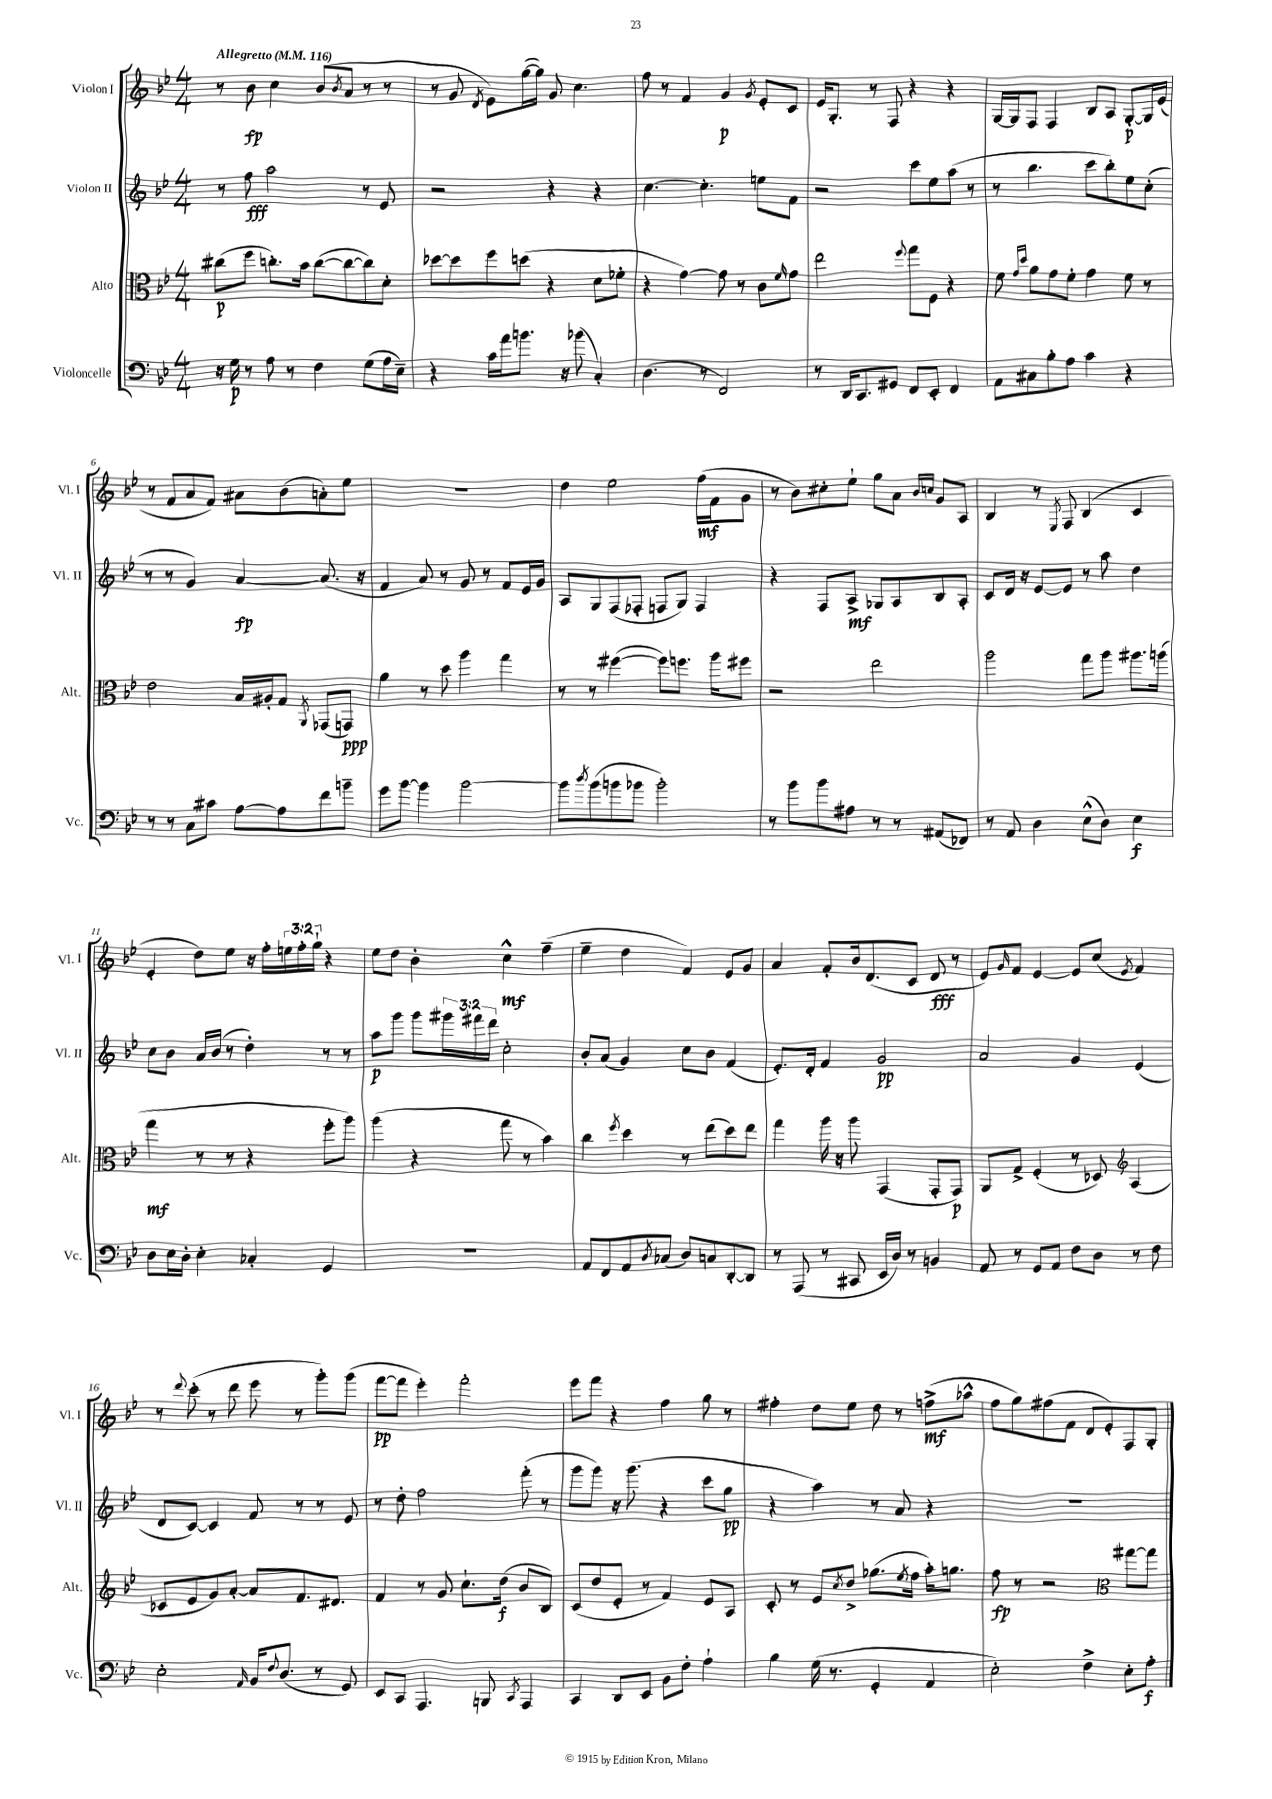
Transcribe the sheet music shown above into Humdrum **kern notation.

**kern	**dynam	**kern	**dynam	**kern	**dynam	**kern	**dynam
*part4	*part4	*part3	*part3	*part2	*part2	*part1	*part1
*staff4	*staff4	*staff3	*staff3	*staff2	*staff2	*staff1	*staff1
*I"Violoncelle	*	*I"Alto	*	*I"Violon II	*	*I"Violon I	*
*I'Vc.	*	*I'Alt.	*	*I'Vl. II	*	*I'Vl. I	*
*clefF4	*	*clefC3	*	*clefG2	*	*clefG2	*
*k[b-e-]	*	*k[b-e-]	*	*k[b-e-]	*	*k[b-e-]	*
*M4/4	*	*M4/4	*	*M4/4	*	*M4/4	*
*MM116	*	*MM116	*	*MM116	*	*MM116	*
=1	=1	=1	=1	=1	=1	=1	=1
!	!	!	!	!	!	!LO:TX:a:B:t=Allegretto	!
16r	.	(8cc#X\L	p	8r	.	8r	.
16G\	p	.	.	.	.	.	.
8r	.	8ff\J	.	8ff\	fff	8b-\	fp
8A\	.	8.ccn'\L)	.	2aa\	.	4cc\	.
8r	.	.	.	.	.	.	.
.	.	16b-\Jk	.	.	.	.	.
4F\	.	([8cc\L	.	.	.	(8b-/L	.
.	.	.	.	.	.	8qb-/	.
.	.	8cc\_	.	.	.	8a/J	.
(8G\L	.	8cc\])	.	8r	.	8r	.
16A\L	.	8d'\J	.	8e-/	.	8r	.
16E-~\JJ)	.	.	.	.	.	.	.
=2	=2	=2	=2	=2	=2	=2	=2
4r	.	[8dd-X\L	.	2r	.	8r	.
.	.	8dd-\]	.	.	.	8g/	.
.	.	.	.	.	.	8qd/	.
16c\LL	.	8ff\	.	.	.	8e-\L)	.
16a\J	.	.	.	.	.	.	.
8.bn\J	.	(8ddn\J	.	.	.	([16gg\L	.
.	.	.	.	.	.	16gg\JJ])	.
.	.	4r	.	4r	.	8g/	.
16r	.	.	.	.	.	.	.
(8b-X\	.	.	.	.	.	4.cc\	.
4C'/)	.	8d\L	.	4r	.	.	.
.	.	8f-X'\J	.	.	.	.	.
=3	=3	=3	=3	=3	=3	=3	=3
(4.D\	.	4r	.	[4.cc\	.	8ff\	.
.	.	.	.	.	.	8r	.
.	.	[4g\)	.	.	.	4f/	.
8r	.	.	.	4.cc'\]	.	.	.
2FF/)	.	8g\]	.	.	.	4g/	p
.	.	8r	.	.	.	.	.
.	.	.	.	.	.	8qg/	.
.	.	8c\L	.	8een\L	.	8e-'/L	.
.	.	16qqf/	.	.	.	.	.
.	.	8g\J	.	8f\J	.	8c/J	.
=4	=4	=4	=4	=4	=4	=4	=4
8r	.	2ee-\	.	2r	.	16e-/KL	.
.	.	.	.	.	.	8.G'/J	.
16DD/KL	.	.	.	.	.	.	.
8.CC/	.	.	.	.	.	.	.
.	.	.	.	.	.	8r	.
8GG#X/J	.	.	.	.	.	8F/	.
.	.	8qqff/	.	.	.	.	.
8FF/L	.	8gg\L	.	8ccc\L	.	4r	.
8EE-'/J	.	8F\J	.	8ee-\	.	.	.
4FF/	.	4r	.	(8aa\J	.	4r	.
.	.	.	.	8r	.	.	.
=5	=5	=5	=5	=5	=5	=5	=5
8AA\L	.	8f\	.	8r	.	[16G/LL	.
.	.	.	.	.	.	16G/J]	.
.	.	16qqg/LL	.	.	.	.	.
.	.	16qqdd/JJ	.	.	.	.	.
8C#X\	.	8a\L	.	4.bb-\	.	8F/J	.
8B-'\	.	8g\	.	.	.	4F/	.
8A\J	.	8f'\J	.	.	.	.	.
4c\	.	4g\	.	8ccc\L	.	8B-/L	.
.	.	.	.	8bb-'\)	.	8A/J	.
4r	.	8f\	.	8ee-\	.	[8G'/L	p
.	.	8r	.	(8cc'\J	.	16G/L]	.
.	.	.	.	.	.	(16e-/JJ	.
!!LO:LB:g=z
=6	=6	=6	=6	=6	=6	=6	=6
8r	.	2e-\	.	8r	.	8r	.
8r	.	.	.	8r	.	8f/L	.
8C\L	.	.	.	4g/)	.	8a/	.
8c#X\J	.	.	.	.	.	8f/J)	.
[8A\L	.	16B-/LL	.	[4a/	fp	8a#X\L	.
.	.	16A#X'/J	.	.	.	.	.
8A\]	.	8G/J	.	.	.	(8b-\	.
.	.	8qAA/	.	.	.	.	.
8f\	.	(8GG-X/L	.	(8.a/]	.	8an'\)	.
8bn~\J	.	8GGn/J)	ppp	.	.	8ee-\J	.
.	.	.	.	16r	.	.	.
=7	=7	=7	=7	=7	=7	=7	=7
8g\L	.	4a\	.	4f/	.	1r	.
[8b-\J	.	.	.	.	.	.	.
4b-\]	.	8r	.	8a/)	.	.	.
.	.	8dd\	.	8r	.	.	.
[2b-\	.	4aa\	.	8g/	.	.	.
.	.	.	.	8r	.	.	.
.	.	4gg\	.	8f/L	.	.	.
.	.	.	.	16e-/L	.	.	.
.	.	.	.	16g/JJ	.	.	.
=8	=8	=8	=8	=8	=8	=8	=8
8b-\L]	.	8r	.	8A/L	.	4dd\	.
8qdd/	.	.	.	.	.	.	.
(8b-\	.	8r	.	8G/	.	.	.
8bn\	.	([4ff#X\	.	(8F/	.	2ee-\	.
8b-X\J	.	.	.	8F-X'/J	.	.	.
2b-'\)	.	8ff#\L])	.	8Fn/L	.	.	.
.	.	8.ffn\J	.	8G/J)	.	.	.
.	.	.	.	4F/	.	(16ff\LL	mf
.	.	16aa\KL	.	.	.	16f\J	.
.	.	8ff#X\J	.	.	.	8g\J	.
=9	=9	=9	=9	=9	=9	=9	=9
8r	.	2r	.	4r	.	8r	.
8b-\L	.	.	.	.	.	8b-\L)	.
8b-\	.	.	.	8F/L	.	8cc#X'\	.
8A#X\J	.	.	.	8A^/J	mf	8ee-`\J	.
8r	.	2ee-\	.	8G-X/L	.	8gg\L	.
8r	.	.	.	8A/	.	8a\J	.
.	.	.	.	.	.	16qqb-/LL	.
.	.	.	.	.	.	16qqccn/JJ	.
(8AA#X/L	.	.	.	8B-/	.	8g/L	.
8FF-X/J)	.	.	.	8A'/J	.	8A/J	.
=10	=10	=10	=10	=10	=10	=10	=10
8r	.	2aa\	.	8c/L	.	4B-/	.
8AA/	.	.	.	16d/Jk	.	.	.
.	.	.	.	16r	.	.	.
4D\	.	.	.	[8e-/L	.	8r	.
.	.	.	.	.	.	8qE-/	.
.	.	.	.	8e-/J]	.	8F/	.
(8E-^^\L	.	8gg\L	.	8r	.	(4B-/	.
8D\J)	.	8aa\J	.	8aa\	.	.	.
4E-\	f	8.aa#X\L	.	4dd\	.	4c/	.
.	.	(16aan\Jk	.	.	.	.	.
!!LO:LB:g=z
=11	=11	=11	=11	=11	=11	=11	=11
8D\L	.	4gg\	mf	8cc\L	.	4e-'/	.
16E-\L	.	.	.	8b-\J	.	.	.
16D'\JJ	.	.	.	.	.	.	.
4E-'\	.	8r	.	16a/LL	.	8dd\L)	.
.	.	.	.	(16b-/JJ	.	.	.
.	.	8r	.	8r	.	8ee-\J	.
4C-X'/	.	4r	.	4dd'\)	.	16r	.
.	.	.	.	.	.	16ff'\LL	.
.	.	.	.	.	.	24een\	.
.	.	.	.	.	.	24ff'\	.
.	.	.	.	.	.	24gg`\JJ	.
4GG/	.	8ff'\L	.	8r	.	4r	.
.	.	8aa\J)	.	8r	.	.	.
=12	=12	=12	=12	=12	=12	=12	=12
1r	.	(4aa\	.	8aa\L	p	8ee-\L	.
.	.	.	.	8ggg\J	.	8dd\J	.
.	.	4r	.	8ggg\L	.	4b-'\	.
.	.	.	.	24ggg#X\L	.	.	.
.	.	.	.	24fff#X\	.	.	.
.	.	.	.	24ddd\JJ	.	.	.
.	.	8gg\	.	2cc'\	.	4cc^^\	mf
.	.	8r	.	.	.	.	.
.	.	4b-\)	.	.	.	(4ff~\	.
=13	=13	=13	=13	=13	=13	=13	=13
8AA/L	.	4cc\	.	8b-'/L	.	4ee-~\	.
8FF/	.	.	.	(8a/J	.	.	.
.	.	8qff/	.	.	.	.	.
8AA/	.	4dd\	.	4g/)	.	4dd\	.
8qD/	.	.	.	.	.	.	.
(8C-X/J	.	.	.	.	.	.	.
8D/L)	.	8r	.	8cc\L	.	4f/)	.
8Cn/	.	(8ee-\L	.	8b-\J	.	.	.
[8DD'/	.	8dd\)	.	(4f/	.	8e-/L	.
8DD/J]	.	8ee-\J	.	.	.	8g/J	.
=14	=14	=14	=14	=14	=14	=14	=14
8r	.	4gg\	.	8.e-'/L)	.	4a/	.
(8AAA/	.	.	.	.	.	.	.
.	.	.	.	16d'/Jk	.	.	.
8r	.	16aa\	.	4f/	.	8f'/L	.
.	.	16r	.	.	.	.	.
8CC#X/	.	8aa\	.	.	.	16b-/k	.
.	.	.	.	.	.	(8.d/	.
16EE-/LL	.	(4GG/	.	2g/	pp	.	.
16D/JJ)	.	.	.	.	.	.	.
8r	.	.	.	.	.	8c/J	.
4BBn/	.	8GG'/L	.	.	.	8d/	fff
.	.	8GG/J)	p	.	.	8r	.
=15	=15	=15	=15	=15	=15	=15	=15
8AA/	.	8AA/L	.	2a/	.	8e-/L)	.
.	.	.	.	.	.	16qqg/	.
8r	.	8G^/J	.	.	.	8f/J	.
8GG/L	.	(4F'/	.	.	.	[4e-/	.
8AA/J	.	.	.	.	.	.	.
8F\L	.	8r	.	4g/	.	8e-/L]	.
8D\J	.	8D-X/)	.	.	.	(8cc/J	.
*	*	*clefG2	*	*	*	*	*
.	.	.	.	.	.	8qe-/	.
8r	.	(4A/	.	(4e-/	.	4f/)	.
8F\	.	.	.	.	.	.	.
!!LO:LB:g=z
=16	=16	=16	=16	=16	=16	=16	=16
2E-'\	.	8c-X/L	.	8d/L	.	8r	.
.	.	.	.	.	.	8qqddd/	.
.	.	8e-/	.	[8c/J)	.	(8ccc'\	.
.	.	8g/)	.	4c/]	.	8r	.
.	.	[8a'/J	.	.	.	8ddd\	.
16qqAA/	.	.	.	.	.	.	.
16BB-/KL	.	8a/L]	.	8f/	.	8eee-\	.
8qqF/	.	.	.	.	.	.	.
(8.D/J	.	.	.	.	.	.	.
.	.	8.f/	.	8r	.	8r	.
8r	.	.	.	8r	.	8ggg'\L)	.
.	.	8.d#X/J	.	.	.	.	.
8GG/)	.	.	.	8e-/	.	(8ggg\J	.
=17	=17	=17	=17	=17	=17	=17	=17
8EE-/L	.	4f/	.	8r	.	[8fff\L	pp
8CC/J	.	.	.	8dd'\	.	8fff\J]	.
4.AAA/	.	8r	.	2ff\	.	4eee-'\)	.
.	.	8g/	.	.	.	.	.
.	.	8.cc`\L	.	.	.	2fff'\	.
8BBBn/	.	.	.	.	.	.	.
.	.	(16dd\Jk	f	.	.	.	.
8qCC/	.	.	.	.	.	.	.
4AAA/	.	8b-/L	.	(8fff'\	.	.	.
.	.	8B-/J)	.	8r	.	.	.
=18	=18	=18	=18	=18	=18	=18	=18
4CC/	.	(8c/L	.	8ggg\L	.	8eee-\L	.
.	.	8dd/	.	8ggg\J)	.	8fff\J	.
8DD/L	.	8e-'/J	.	16r	.	4r	.
.	.	.	.	(8.ggg\	.	.	.
8EE-/J	.	8r	.	.	.	.	.
8BB-\L	.	4f/)	.	4r	.	4ff\	.
8F'\J	.	.	.	.	.	.	.
4A`\	.	8e-/L	.	8ccc\L	.	8gg\	.
.	.	8A/J	.	8gg\J	pp	8r	.
=19	=19	=19	=19	=19	=19	=19	=19
4B-\	.	8c'/	.	4r	.	4ff#X'\	.
.	.	8r	.	.	.	.	.
(16G\	.	8e-/L	.	4aa\)	.	8dd\L	.
8.r	.	.	.	.	.	.	.
.	.	8qcc/	.	.	.	.	.
.	.	8dd^/J	.	.	.	8ee-\J	.
4GG'/	.	(8.gg-X\L	.	8r	.	8dd\	.
.	.	.	.	8a/	.	8r	.
.	.	8qee-/	.	.	.	.	.
.	.	16ff\Jk	.	.	.	.	.
4AA/	.	16aa'\KL)	.	4r	.	(8ffn^\L	mf
.	.	8.ggn\J	.	.	.	.	.
.	.	.	.	.	.	8aa-X^^\J	.
=20	=20	=20	=20	=20	=20	=20	=20
2E-'\)	.	8ff\	fp	1r	.	8ff\L	.
.	.	8r	.	.	.	8gg\)	.
.	.	2r	.	.	.	(8ff#X\	.
.	.	.	.	.	.	8f\J	.
4F^\	.	.	.	.	.	8d/L	.
.	.	.	.	.	.	8e-'/)	.
*	*	*clefC3	*	*	*	*	*
8E-'\L	.	[8gg#X\L	.	.	.	8F/	.
8A'\J	f	8gg#\J]	.	.	.	8G'/J	.
==	==	==	==	==	==	==	==
*-	*-	*-	*-	*-	*-	*-	*-
